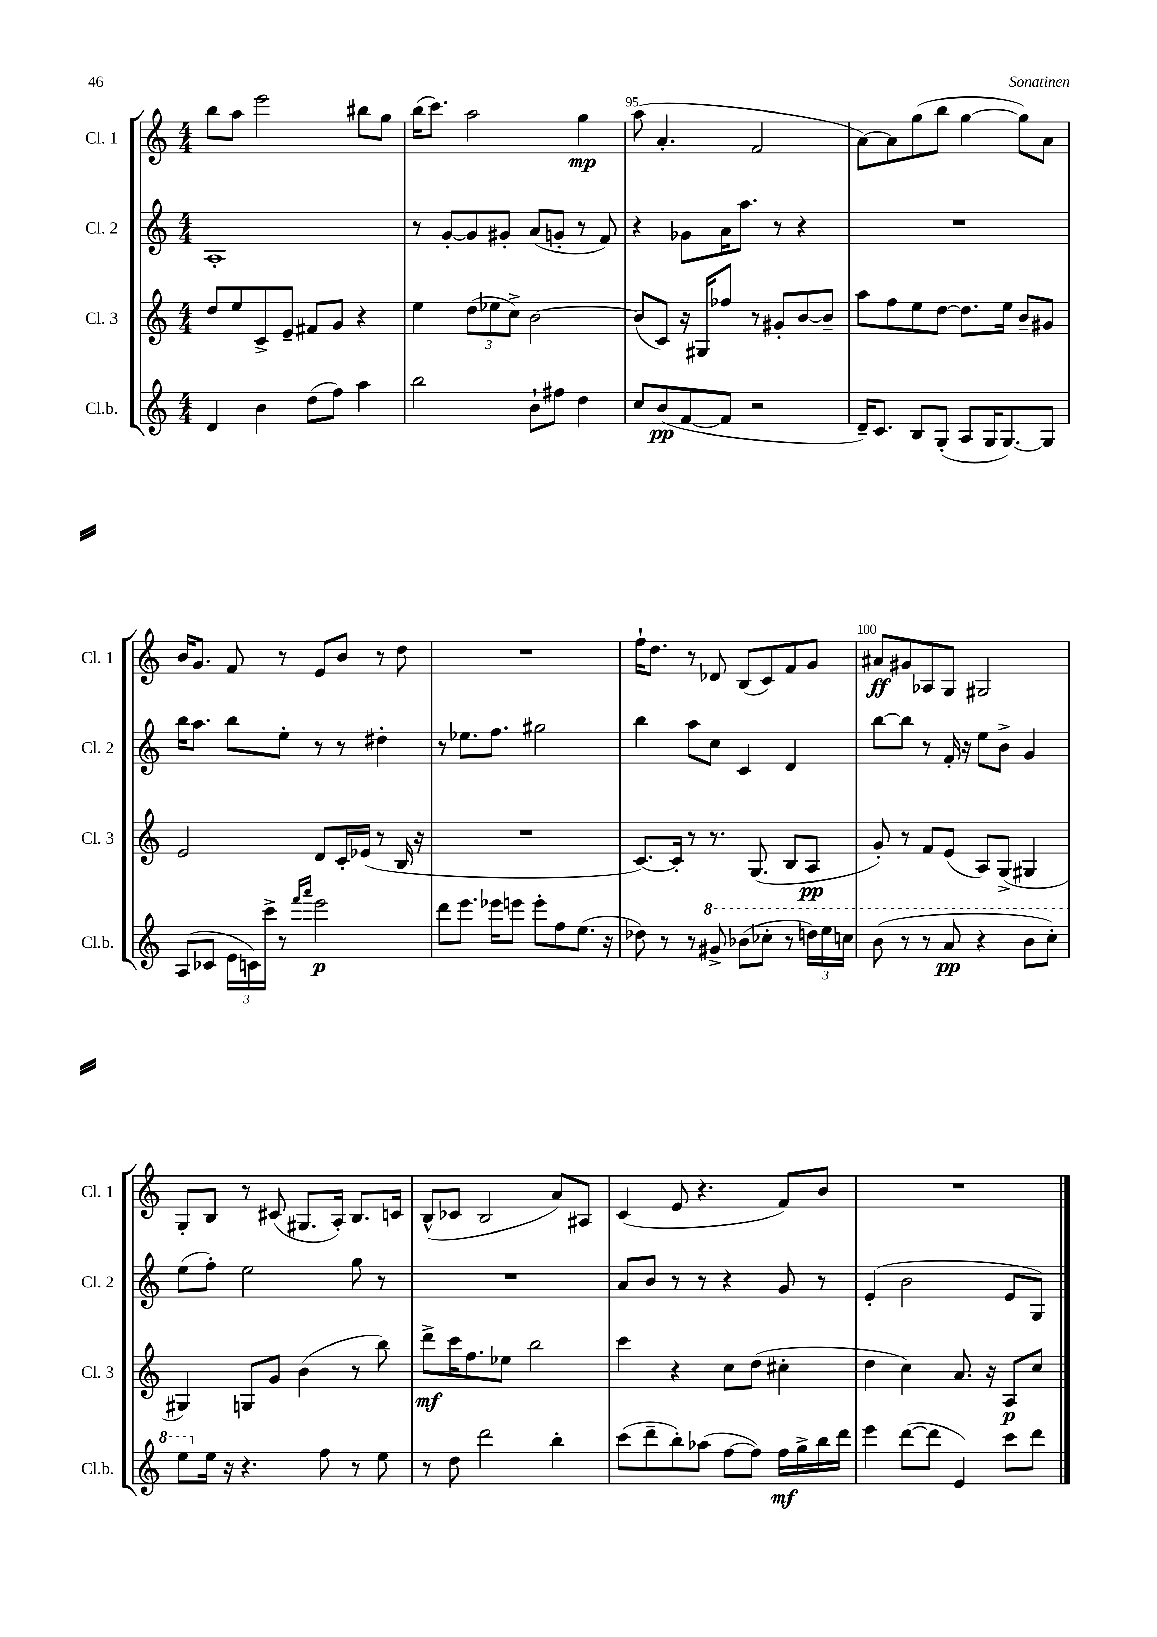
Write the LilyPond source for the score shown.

<<
\new StaffGroup <<
\new Staff = "s0" \with { instrumentName = "Cl. 1" shortInstrumentName = "Cl. 1" } {
    \clef treble \key c \major \numericTimeSignature \time 4/4
    b''8 a''8 e'''2 bis''8 g''8 |
    b''16( c'''8.) a''2 g''4\mp |
    a''8( a'4.-. f'2 |
    a'8~) a'8 g''8( b''8 g''4~ g''8) a'8 |
    b'16 g'8. f'8 r8 e'8 b'8 r8 d''8 |
    R1 |
    f''16-! d''8. r8 des'8 b8( c'8) f'8 g'8 |
    ais'8\ff gis'8 aes8 g8 gis2 |
    g8-. b8 r8 cis'8( gis8. a16-.) b8. c'16 |
    b8-^( ces'8 b2 a'8) ais8 |
    c'4( e'8 r4. f'8) b'8 |
    R1 \bar "|." |
}
\new Staff = "s1" \with { instrumentName = "Cl. 2" shortInstrumentName = "Cl. 2" } {
    \clef treble \key c \major \numericTimeSignature \time 4/4
    a1-. |
    r8 g'8~-. g'8 gis'8-. a'8( g'8-. r8 f'8) |
    r4 ges'8 a'16 a''8. r8 r4 |
    R1 |
    b''16 a''8. b''8 e''8-. r8 r8 dis''4-. |
    r8 ees''8. f''8. gis''2 |
    b''4 a''8 c''8 c'4 d'4 |
    b''8~ b''8 r8 f'16-. r16 e''8 b'8-> g'4 |
    e''8( f''8-.) e''2 g''8 r8 |
    R1 |
    a'8 b'8 r8 r8 r4 g'8 r8 |
    e'4-.( b'2 e'8 g8) \bar "|." |
}
\new Staff = "s2" \with { instrumentName = "Cl. 3" shortInstrumentName = "Cl. 3" } {
    \clef treble \key c \major \numericTimeSignature \time 4/4
    d''8 e''8 c'8-> e'8-- fis'8 g'8 r4 |
    e''4 \tuplet 3/2 { d''8( ees''8 c''8->) } b'2~ |
    b'8( c'8) r16 gis16 fes''8 r8 gis'8-. b'8~ b'8-- |
    a''8 f''8 e''8 d''8~ d''8. e''16 b'8-- gis'8 |
    e'2 d'8 c'16-. ees'16( r8 b16 r16 |
    R1 |
    c'8.~) c'16-. r8 r8. g8.( b8 a8\pp |
    g'8-.) r8 f'8 e'8( a8) g8->( gis4 |
    gis4) g8 g'8 b'4( r8 b''8) |
    d'''8->\mf c'''16 f''8. ees''8 b''2 |
    c'''4 r4 c''8 d''8( cis''4-. |
    d''4 c''4) a'8. r16 a8\p c''8 \bar "|." |
}
\new Staff = "s3" \with { instrumentName = "Cl.b." shortInstrumentName = "Cl.b." } {
    \clef treble \key c \major \numericTimeSignature \time 4/4
    d'4 b'4 d''8( f''8) a''4 |
    b''2 b'8-! fis''8 d''4 |
    c''8 b'8\pp( f'8~ f'8 r2 |
    d'16--) c'8. b8 g8-.( a8 g16 g8.~) g8 |
    a8( ces'8 \tuplet 3/2 { e'16 c'16) c'''16-> } r8 \grace { f'''16 a'''16 } e'''2\p |
    d'''8 e'''8. ees'''16 e'''8 e'''8-. f''8 e''8.( r16 |
    des''8) r8 r8 \ottava #1 gis''8-> bes''8( ces'''8-. r8 \tuplet 3/2 { d'''!16) e'''16 c'''16 } |
    b''8( r8 r8 a''8\pp r4 b''8 c'''8-.) |
    e'''8 \ottava #0 e''16 r16 r4. f''8 r8 e''8 |
    r8 d''8 d'''2 b''4-. |
    c'''8( d'''8-- b''8-.) aes''8( f''8~ f''8) f''16\mf g''16-> b''16 d'''16 |
    e'''4 d'''8~( d'''8 e'4) c'''8 d'''8 \bar "|." |
}
>>
>>
\layout { \context { \Score currentBarNumber = #93 \override BarNumber.break-visibility = ##(#f #t #t) barNumberVisibility = #(every-nth-bar-number-visible 5) } }
